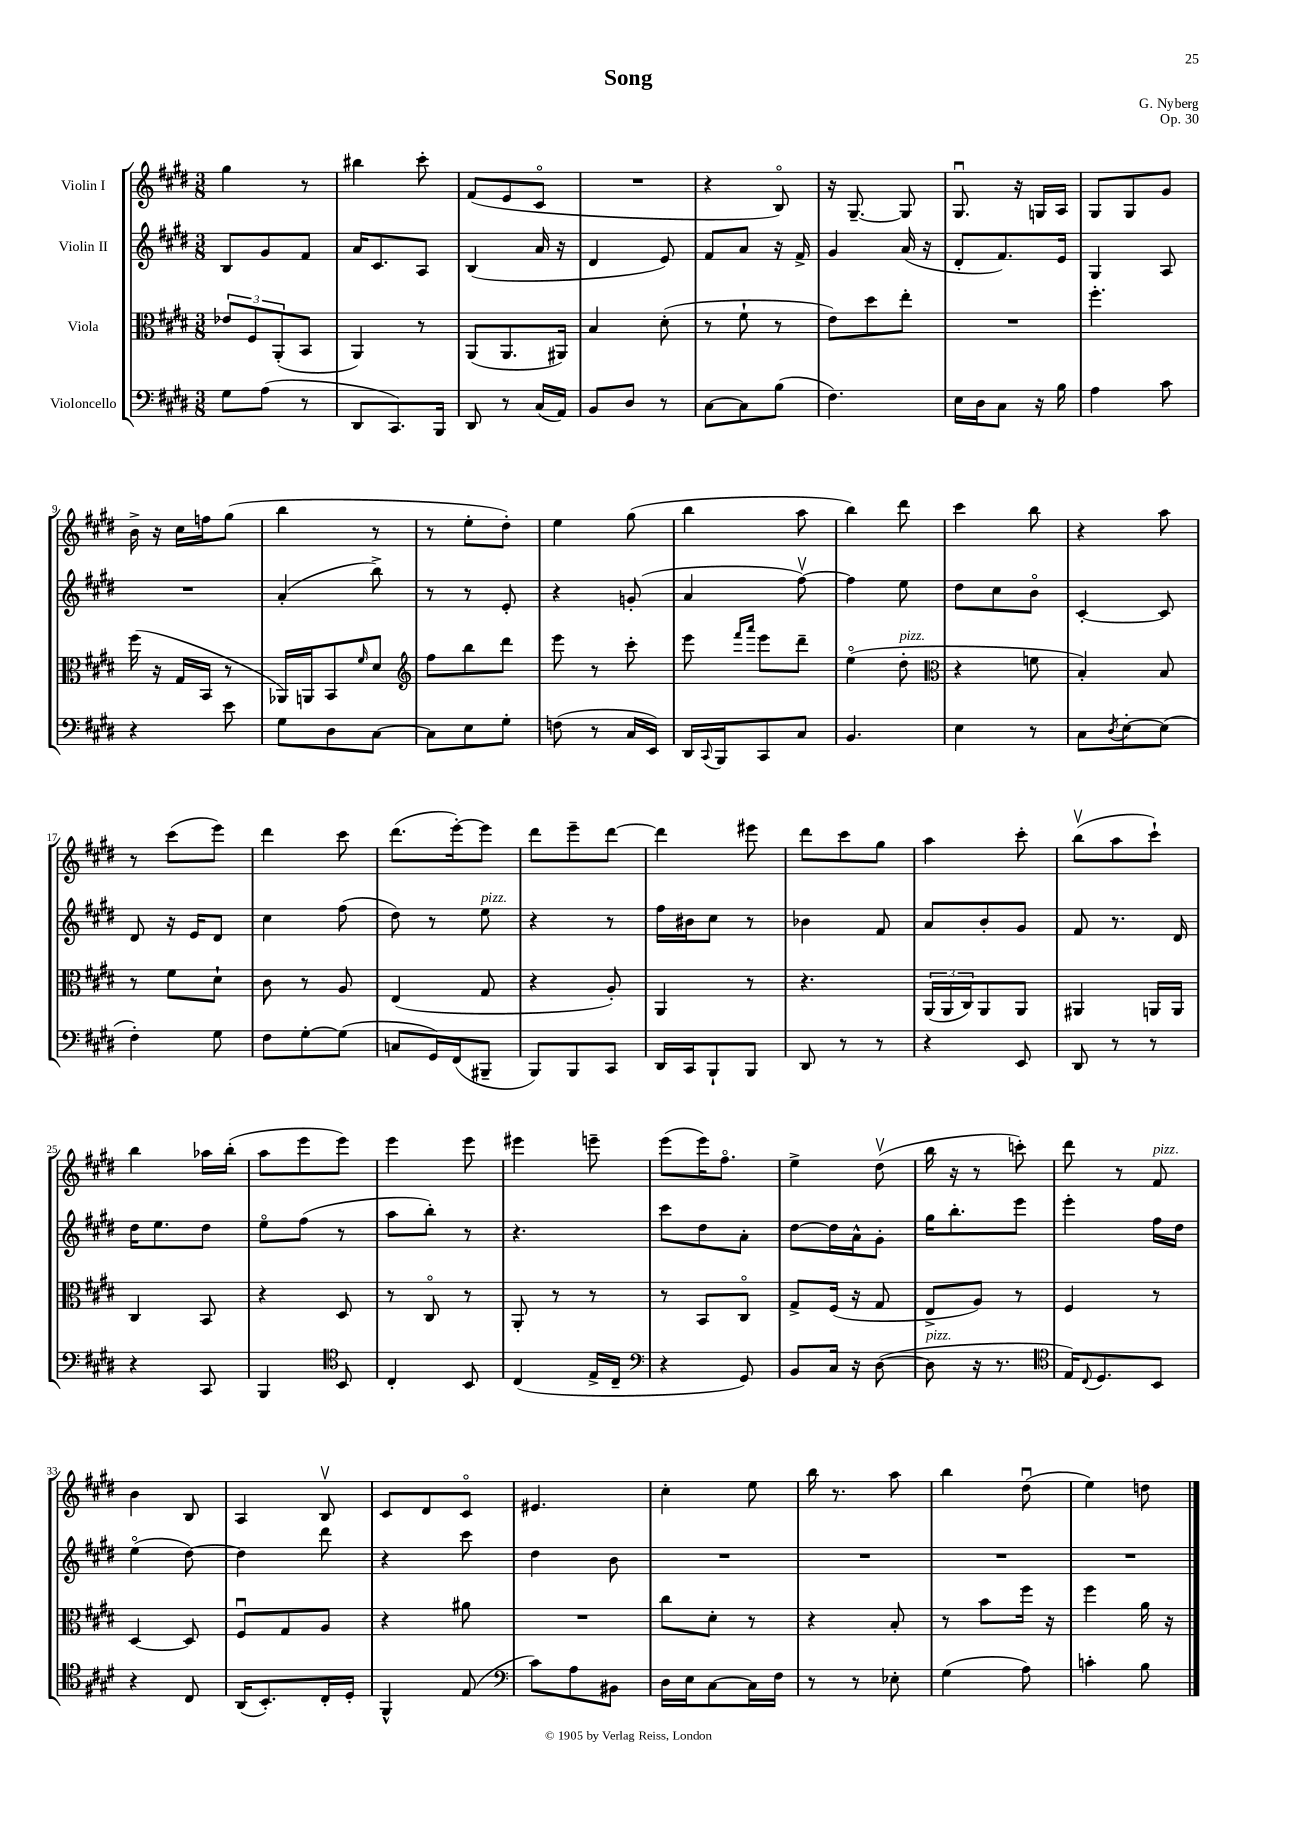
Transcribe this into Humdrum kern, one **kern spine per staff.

**kern	**kern	**kern	**kern
*staff4	*staff3	*staff2	*staff1
*clefF4	*clefC3	*clefG2	*clefG2
*k[f#c#g#d#]	*k[f#c#g#d#]	*k[f#c#g#d#]	*k[f#c#g#d#]
*M3/8	*M3/8	*M3/8	*M3/8
8G#	12e-	8B	4gg#
.	12F#	.	.
(8A	.	8g#	.
.	(12AA'	.	.
8r	8BB	8f#	8r
=	=	=	=
8DD#	4AA)	16a	4bb#
.	.	8.c#	.
8.CC#)	.	.	.
.	8r	8A	8ccc#'
16BBB	.	.	.
=	=	=	=
8DD#	(8AA	(4B	(8f#
8r	8.AA	.	8e
(16C#	.	16a	8c#o
16AA)	16AA#)	16r	.
=	=	=	=
8BB	4B	4d#	4.r
8D#	.	.	.
8r	(8d#'	8e)	.
=	=	=	=
[8C#	8r	8f#	4r
8C#]	8f#`	8a	.
(8B	8r	16r	8Bo)
.	.	16f#^	.
=	=	=	=
4.F#)	8e)	4g#	16r
.	.	.	[8.G#~
.	8dd#	.	.
.	8ee'	(16a	8G#]
.	.	16r	.
=	=	=	=
16E	4.r	8d#'	8.G#u
16D#	.	.	.
8C#	.	8.f#)	.
.	.	.	16r
16r	.	.	16G
16B	.	16e	16A
=	=	=	=
4A	4.ff#'	4G#	8G#
.	.	.	8G#
8c#	.	8A	8g#
=	=	=	=
4r	(16ff#	4.r	16b^
.	16r	.	16r
.	16G#	.	16cc#
.	16BB	.	16ff
8e	8r	.	(8gg#
=	=	=	=
8G#	16AA-)	(4a'	4bb
.	16AA	.	.
8D#	8BB	.	.
.	16qqf#	.	.
[8C#	8d#	8bb^)	8r
=	=	=	=
*	*clefG2	*	*
8C#]	8ff#	8r	8r
8E	8bb	8r	8ee'
8G#'	8ddd#	8e'	8dd#')
=	=	=	=
(8F	8eee	4r	4ee
8r	8r	.	.
16C#	8ccc#'	(8g'	(8gg#
16EE)	.	.	.
=	=	=	=
16DD#	8eee	4a	4bb
8qqCC#	.	.	.
16BBB	.	.	.
.	16qqfff#	.	.
.	16qqaaa	.	.
8CC#	8eee	.	.
8C#	8ddd#~	[8ff#v)	8aa
=	=	=	=
4.BB	(4eeo	4ff#]	4bb)
.	8dd#'	8ee	8ddd#
=	=	=	=
*	*clefC3	*	*
4E	4r	8dd#	4ccc#
.	.	8cc#	.
8r	8f	8bo	8bb
=	=	=	=
8C#	4B')	[4c#'	4r
8qD#	.	.	.
[8E'	.	.	.
(8E]	8B	8c#]	8aa
=	=	=	=
4F#')	8r	8d#	8r
.	8f#	16r	(8ccc#
.	.	16e	.
8G#	8d#`	8d#	8eee)
=	=	=	=
8F#	8c#	4cc#	4ddd#
[8G#'	8r	.	.
(8G#]	8A	(8ff#	8ccc#
=	=	=	=
8C	(4E	8dd#)	(8.ddd#
16GG#)	.	8r	.
(16FF#	.	.	[16eee')
8BBB#~	8G#	8ee	8eee]
=	=	=	=
8BBB)	4r	4r	8ddd#
8BBB	.	.	8eee~
8CC#	8A')	8r	[8ddd#
=	=	=	=
16DD#	4AA	16ff#	4ddd#]
16CC#	.	16b#	.
8BBB`	.	8cc#	.
8BBB	8r	8r	8eee#
=	=	=	=
8DD#	4.r	4b-	8ddd#
8r	.	.	8ccc#
8r	.	8f#	8gg#
=	=	=	=
4r	(24AA	8a	4aa
.	24AA	.	.
.	24C#)	.	.
.	8AA	8b'	.
8EE	8AA	8g#	8ccc#'
=	=	=	=
8DD#	4AA#	8f#	(8bbv
8r	.	8.r	8aa
8r	16AA	.	8ccc#`)
.	16AA	16d#	.
=	=	=	=
4r	4C#	16dd#	4bb
.	.	8.ee	.
8CC#	8BB	8dd#	16aa-
.	.	.	(16bb'
=	=	=	=
4BBB	4r	8eeo	8aa
.	.	(8ff#	8eee
*clefC4	*	*	*
8BB	8D#	8r	8eee)
=	=	=	=
4C#'	8r	8aa	4eee
.	8C#o	8bb')	.
8BB	8r	8r	8eee
=	=	=	=
(4C#	8AA'	4.r	4eee#
.	8r	.	.
16E^	8r	.	8eee~
16C#~	.	.	.
=	=	=	=
*clefF4	*	*	*
4r	8r	8ccc#	(8eee
.	8BB	8dd#	16eee)
.	.	.	8.ff#o
8GG#)	8C#o	8a'	.
=	=	=	=
8BB	8G#^	[8dd#	4ee^
16C#	(16F#	16dd#]	.
16r	16r	16a^^	.
([8D#	8G#	8g#'	(8dd#v
=	=	=	=
8D#]	8E^	16gg#	16bb
.	.	8.bb'	16r
16r	8A)	.	8r
8.r	.	.	.
.	8r	8eee	8ccc')
=	=	=	=
*clefC4	*	*	*
16E)	4F#	4eee'	8ddd#
8qqC#	.	.	.
8.D#	.	.	.
.	.	.	8r
8BB	8r	16ff#	8f#
.	.	16dd#	.
=	=	=	=
4r	[4D#	(4eeo	4b
8C#	8D#]	[8dd#)	8B
=	=	=	=
(16AA	8F#u	4dd#]	4A
8.BB')	.	.	.
.	8G#	.	.
16C#'	8A	8ddd#	8Bv
16D#'	.	.	.
=	=	=	=
4FF#^^	4r	4r	8c#
.	.	.	8d#
(8E	8a#	8ccc#	8c#o
=	=	=	=
*clefF4	*	*	*
8c#)	4.r	4dd#	4.e#
8A	.	.	.
8BB#	.	8b	.
=	=	=	=
16D#	8cc#	4.r	4cc#'
16E	.	.	.
[8C#	8d#'	.	.
16C#]	8r	.	8ee
16F#	.	.	.
=	=	=	=
8r	4r	4.r	16bb
.	.	.	8.r
8r	.	.	.
8E-'	8B'	.	8aa
=	=	=	=
(4G#	8r	4.r	4bb
.	8b	.	.
8A)	16ff#	.	(8dd#u
.	16r	.	.
=	=	=	=
4c'	4ff#	4.r	4ee)
8B	16a	.	8dd
.	16r	.	.
==	==	==	==
*-	*-	*-	*-
